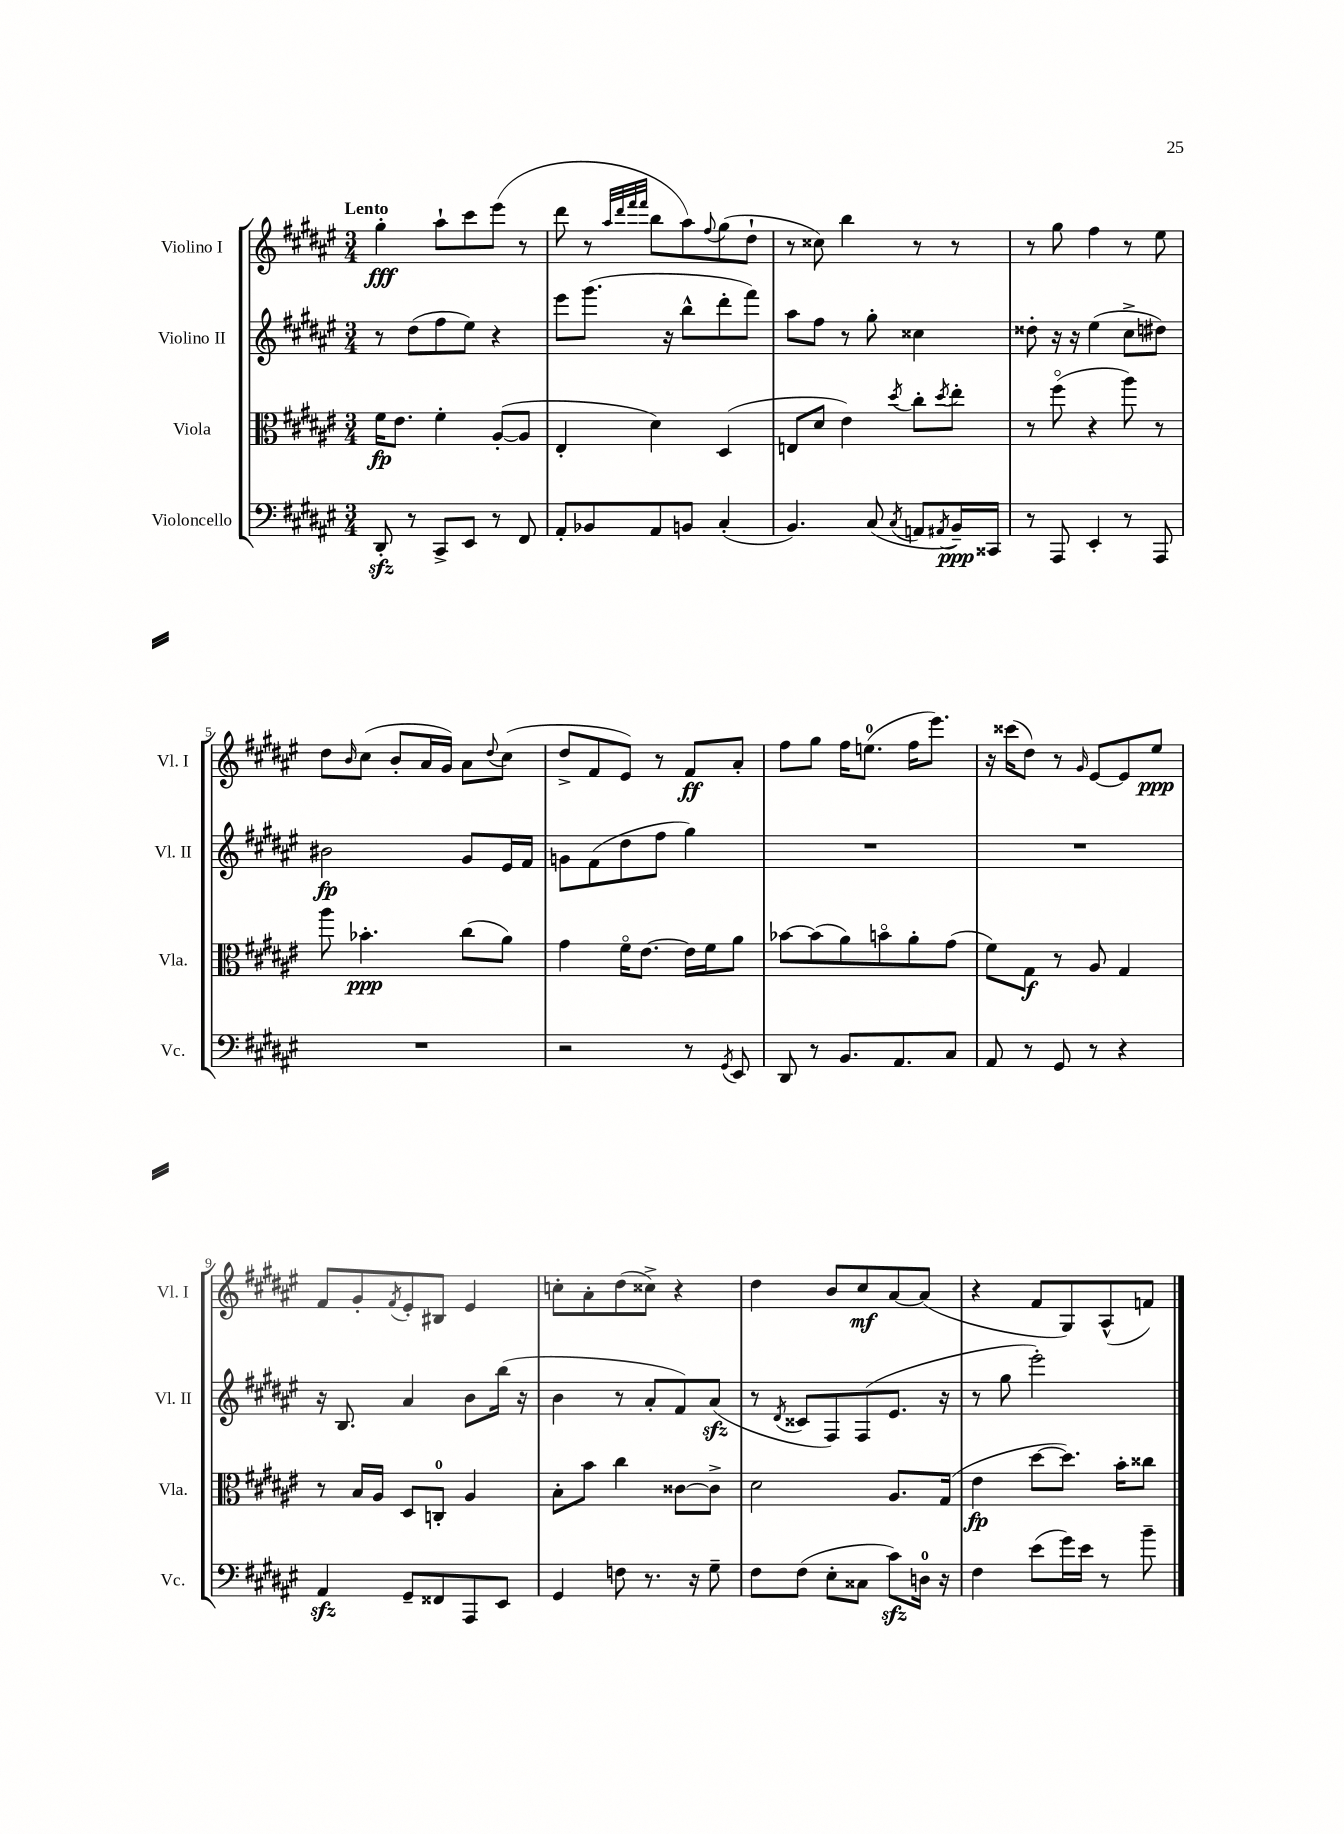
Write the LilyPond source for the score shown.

<<
\new StaffGroup <<
\new Staff = "s0" \with { instrumentName = "Violino I" shortInstrumentName = "Vl. I" } {
    \clef treble \key fis \major \numericTimeSignature \time 3/4 \tempo "Lento"
    gis''4-.\fff ais''8-! cis'''8 eis'''8( r8 |
    dis'''8 r8 \grace { ais''32 dis'''32 fis'''32 fis'''32 } b''8 ais''8) \appoggiatura { fis''8 } gis''8( dis''8-! |
    r8 cisis''8) b''4 r8 r8 |
    r8 gis''8 fis''4 r8 eis''8 |
    dis''8 \grace { b'16 } cis''8( b'8-. ais'16 gis'16) ais'8 \appoggiatura { dis''8 } cis''8( |
    dis''8-> fis'8 eis'8) r8 fis'8\ff ais'8-. |
    fis''8 gis''8 fis''16 e''8.-0( fis''16 eis'''8.) |
    r16 cisis'''16( dis''8) r8 \grace { gis'16 } eis'8~ eis'8 eis''8\ppp |
    fis'8 gis'8-. \acciaccatura { fis'8 } eis'8-. bis8 eis'4 |
    c''8-. ais'8-. dis''8( cisis''8->) r4 |
    dis''4 b'8 cis''8\mf ais'8~ ais'8( |
    r4 fis'8 gis8) ais8-^( f'8) \bar "|." |
}
\new Staff = "s1" \with { instrumentName = "Violino II" shortInstrumentName = "Vl. II" } {
    \clef treble \key fis \major \numericTimeSignature \time 3/4
    r8 dis''8( fis''8 eis''8) r4 |
    eis'''8 gis'''8.( r16 b''8-^ dis'''8-. fis'''8) |
    ais''8 fis''8 r8 gis''8-. cisis''4 |
    disis''8-. r16 r16 eis''4( cis''8-> dis''8) |
    bis'2\fp gis'8 eis'16 fis'16 |
    g'8 fis'8( dis''8 fis''8 gis''4) |
    R2. |
    R2. |
    r16 b8. ais'4 b'8 b''16( r16 |
    b'4 r8 ais'8-. fis'8) ais'8\sfz( |
    r8 \acciaccatura { dis'8 } cisis'8 fis8) fis8( eis'8. r16 |
    r8 gis''8 eis'''2-.) \bar "|." |
}
\new Staff = "s2" \with { instrumentName = "Viola" shortInstrumentName = "Vla." } {
    \clef alto \key fis \major \numericTimeSignature \time 3/4
    fis'16\fp eis'8. fis'4-. ais8~-.( ais8 |
    eis4-. dis'4) dis4( |
    e8 dis'8 eis'4) \acciaccatura { dis''8 } cis''8-. \acciaccatura { dis''8 } eis''8-. |
    r8 fis''8\flageolet( r4 ais''8) r8 |
    ais''8 bes'4.-.\ppp cis''8( ais'8) |
    gis'4 fis'16\flageolet eis'8.~ eis'16 fis'16 ais'8 |
    bes'8~ bes'8( ais'8) b'8\flageolet ais'8-. gis'8( |
    fis'8) gis8\f r8 ais8 gis4 |
    r8 b16 ais16 dis8 c8-0-. ais4 |
    b8-. b'8 cis''4 cisis'8~ cisis'8-> |
    dis'2 ais8. gis16( |
    eis'4\fp dis''8~ dis''8.) b'16-. cisis''8 \bar "|." |
}
\new Staff = "s3" \with { instrumentName = "Violoncello" shortInstrumentName = "Vc." } {
    \clef bass \key fis \major \numericTimeSignature \time 3/4
    dis,8-.\sfz r8 cis,8-> eis,8 r8 fis,8 |
    ais,8-. bes,8 ais,8 b,8 cis4-.( |
    b,4.) cis8( \acciaccatura { cis8 } a,8 \acciaccatura { ais,8 } b,16--\ppp) cisis,16 |
    r8 ais,,8 eis,4-. r8 ais,,8 |
    R2. |
    r2 r8 \acciaccatura { gis,8 } eis,8 |
    dis,8 r8 b,8. ais,8. cis8 |
    ais,8 r8 gis,8 r8 r4 |
    ais,4\sfz gis,8-- fisis,8 ais,,8 eis,8 |
    gis,4 f8 r8. r16 gis8-- |
    fis8 fis8( eis8-. cisis8 cis'8\sfz) d16-0 r16 |
    fis4 eis'8( gis'16) eis'16 r8 b'8-- \bar "|." |
}
>>
>>
